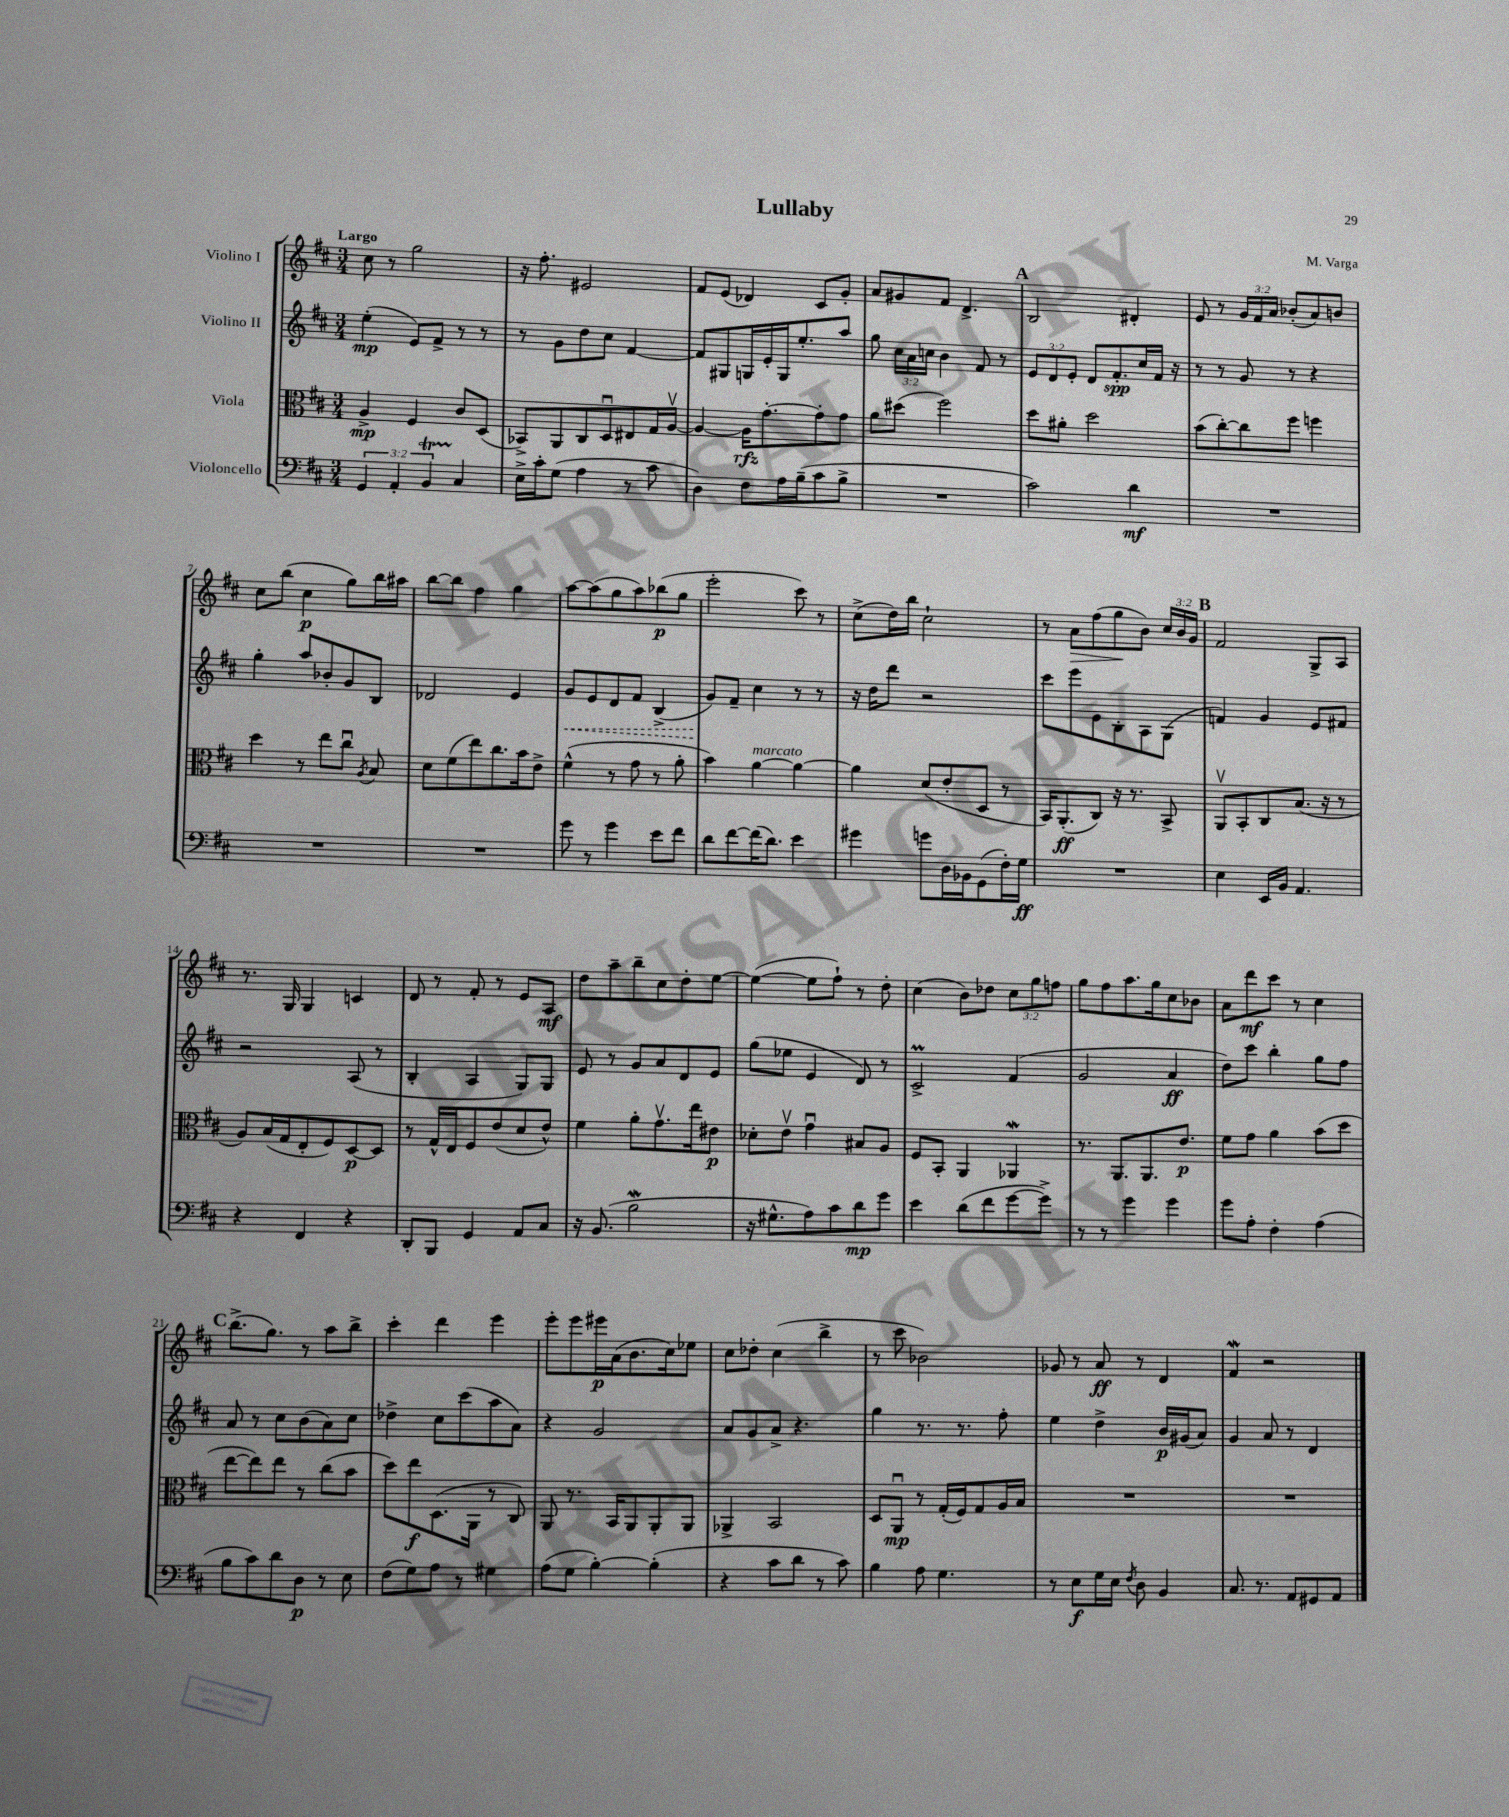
\header { title = "Lullaby" composer = "M. Varga" }
<<
\new StaffGroup <<
\new Staff = "s0" \with { instrumentName = "Violino I" } {
    \clef treble \key d \major \numericTimeSignature \time 3/4 \override Staff.TupletNumber.text = #tuplet-number::calc-fraction-text \tempo "Largo"
    \autoBeamOff cis''8 r8 g''2 |
    r16 fis''8.-. eis'2 |
    fis'8[ e'8]( des'4) cis'8[ g'8]-. |
    a'8[ gis'8 fis'8] d'4.-> |
    \mark \markup { \bold "A" } b2 dis'4-. |
    e'8 r8 \tuplet 3/2 { g'16[ fis'16 a'16] } bes'8[-.( a'8) b'8] |
    cis''8[ b''8]( cis''4\p g''8[) b''16 ais''16] |
    b''8[~ b''8] fis''4 g''4 |
    a''8[~ a''8( g''8 a''8) bes''8\p( g''8] |
    e'''2-. cis'''8) r8 |
    cis''8[->( d''16) b''16] cis''2-! |
    r8 a'8[\> fis''8( g''8\! b'8]) \tuplet 3/2 { cis''16[ b'16 g'16] } |
    \mark \markup { \bold "B" } fis'2 g8[-> a8] |
    r8. g16 g4 c'4 |
    d'8 r8 fis'8-. r8 e'8[ a8]\mf |
    d''8[ a''8-- b''8-- cis''8 d''8-. e''8]~ |
    e''4~( e''8[ fis''8]-!) r8 d''8-. |
    cis''4( b'8[) des''8] \tuplet 3/2 { cis''8[ g''8 f''8] } |
    g''8[ fis''8 a''8. g''16 cis''8 bes'8] |
    a'8[ d'''8\mf cis'''8] r8 cis''4 |
    \mark \markup { \bold "C" } b''8.[->( g''8.]) r8 a''8[ b''8]-> |
    cis'''4-. d'''4 e'''4 |
    e'''8[-. e'''8 eis'''16\p a'16( b'8. cis''16) ees''8] |
    cis''8[ des''8]-. cis''4( b''4-> |
    r8 cis'''8 bes'2) |
    ges'8 r8 a'8\ff r8 d'4 |
    fis'4\mordent r2 \bar "|." |
}
\new Staff = "s1" \with { instrumentName = "Violino II" } {
    \clef treble \key d \major \numericTimeSignature \time 3/4 \override Staff.TupletNumber.text = #tuplet-number::calc-fraction-text
    \autoBeamOff e''4-.\mp( e'8[) fis'8]-> r8 r8 |
    r8 g'8[ d''8 cis''8] fis'4~ |
    fis'8[ gis8 g16 e'16-. g16 e''8.-. a''8] |
    g''8 \tuplet 3/2 { cis''16[ a'16 c''16] } b'4 fis'8 r8 |
    \mark \markup { \bold "A" } \tuplet 3/2 { e'8[ d'8 e'8]-. } d'8[ fis'8.-.\spp cis''16 fis'16] r16 |
    r8 r8 g'8 r8 r4 |
    g''4-. a''8[ bes'8-. g'8 b8] |
    des'2 e'4 |
    \once \override Hairpin.style = #'dashed-line g'8[\< e'8 d'8 fis'8] b4->( |
    g'8[\!) fis'8]-- cis''4 r8 r8 |
    r16 d''16[ d'''8] r2 |
    cis'''8[ e'''8 e'8 b8-. a8 g8]( |
    \mark \markup { \bold "B" } f'4) g'4 e'8[ fis'8] |
    r2 a8( r8 |
    b4-. a4 g8[) g8] |
    e'8 r8 g'8[ a'8 d'8 e'8] |
    g''8[( ees''8] e'4 d'8) r8 |
    cis'2->\prall fis'4( |
    g'2 a'4\ff |
    d''8[) cis'''8] b''4-. g''8[ fis''8] |
    \mark \markup { \bold "C" } a'8 r8 cis''8[ b'8( a'8) cis''8] |
    des''4-> cis''8[ cis'''8( a''8 a'8]) |
    r4 g'2 |
    a'8[ g'8 a'8]-> r4. |
    g''4 r8. r8. fis''8-. |
    e''4 d''4-> b'16[\p gis'16( a'8]) |
    g'4 a'8 r8 d'4 \bar "|." |
}
\new Staff = "s2" \with { instrumentName = "Viola" } {
    \clef alto \key d \major \numericTimeSignature \time 3/4
    \autoBeamOff a4->\mp fis4 cis'8[ d8]( |
    bes,8[->) a,8 cis8 d8\downbow eis8 g16 a16]~\upbow |
    a4~ a16[\rfz g'8.~-. g'8-. g'8] |
    a'8[ dis''8]( fis''2) |
    \mark \markup { \bold "A" } d''8[ ais'8]-. d''2 |
    b'8[( cis''8~-.) cis''8 fis''8] f''4 |
    d''4 r8 e''8[ cis''8]\downbow \acciaccatura { a8 } b8 |
    d'8[ fis'8( e''8) cis''8. b'16 e'8]-> |
    fis'4-^( r8 g'8 r8 a'8-. |
    b'4) a'4~^\markup { \italic "marcato" } a'4~ |
    a'4 d'8[( e'8-. d8] r8 |
    b,16[) a,8.-.\ff( cis8]) r16 r8. b,8-> |
    \mark \markup { \bold "B" } a,8[\upbow b,8-. cis8 b8.]( r16 r8 |
    a8[) b16( g16 e8-. fis8) d8~\p d8] |
    r8 g16[-^ e16 fis8 e'8( d'8 e'8]-^) |
    fis'4 a'8[-. g'8.\upbow e''16 eis'8]\p |
    des'8[-. e'8]\upbow g'4\downbow bis8[ a8] |
    fis8[ b,8]-. a,4 aes,4\mordent |
    r8. a,8.[ a,8. e'8.]\p |
    fis'8[ g'8] a'4 b'8[( d''8] |
    \mark \markup { \bold "C" } e''8[~ e''8) e''8] r8 cis''8[( b'8] |
    d''8[) e''8\f d8.( a,16] r8 cis8) |
    a,8 r8. b,16[ a,8 a,8-. a,8] |
    aes,4-> b,2 |
    d8[ a,8]\downbow\mp r8 g16[-.( fis16) g8 a16 b16] |
    R2. |
    R2. \bar "|." |
}
\new Staff = "s3" \with { instrumentName = "Violoncello" } {
    \clef bass \key d \major \numericTimeSignature \time 3/4 \override Staff.TupletNumber.text = #tuplet-number::calc-fraction-text
    \autoBeamOff \tuplet 3/2 { g,4 a,4-. b,4\startTrillSpan } cis4\stopTrillSpan |
    e16[-> cis'16-. g8]( a4 r8 cis'8 |
    d4) fis8[ a16 b16--( cis'8 b8]-> |
    R2. |
    \mark \markup { \bold "A" } cis'2) d'4\mf |
    R2. |
    R2. |
    R2. |
    g'8 r8 g'4 e'8[ fis'8] |
    d'8[ fis'8~ fis'16( d'8.]) e'4 |
    gis'4 g'8[ d16 bes,16 g,8( fis16-.) g16]\ff |
    R2. |
    \mark \markup { \bold "B" } e4 e,16[ b,16] a,4. |
    r4 fis,4 r4 |
    d,8[-. b,,8] g,4 a,8[ cis8] |
    r16 b,8.( b2\mordent |
    r16 gis8.[-^ a8) cis'8 d'8\mp g'8] |
    e'4 d'8[( fis'8 g'8~ g'8]->) |
    r8 r8 g'4 g'4 |
    g'8[ a8]-. fis4-. a4( |
    \mark \markup { \bold "C" } b8[ cis'8) d'8 d8]\p r8 e8 |
    fis8[( g8) a8] r8 gis4 |
    a8[( g8] b4~-.) b4-.( |
    r4 cis'8[ d'8] r8 cis'8) |
    b4 a8 g4. |
    r8 e8[\f g16 e16] \acciaccatura { fis8 } d8 b,4 |
    cis8. r8. a,8[ gis,8 a,8] \bar "|." |
}
>>
>>
